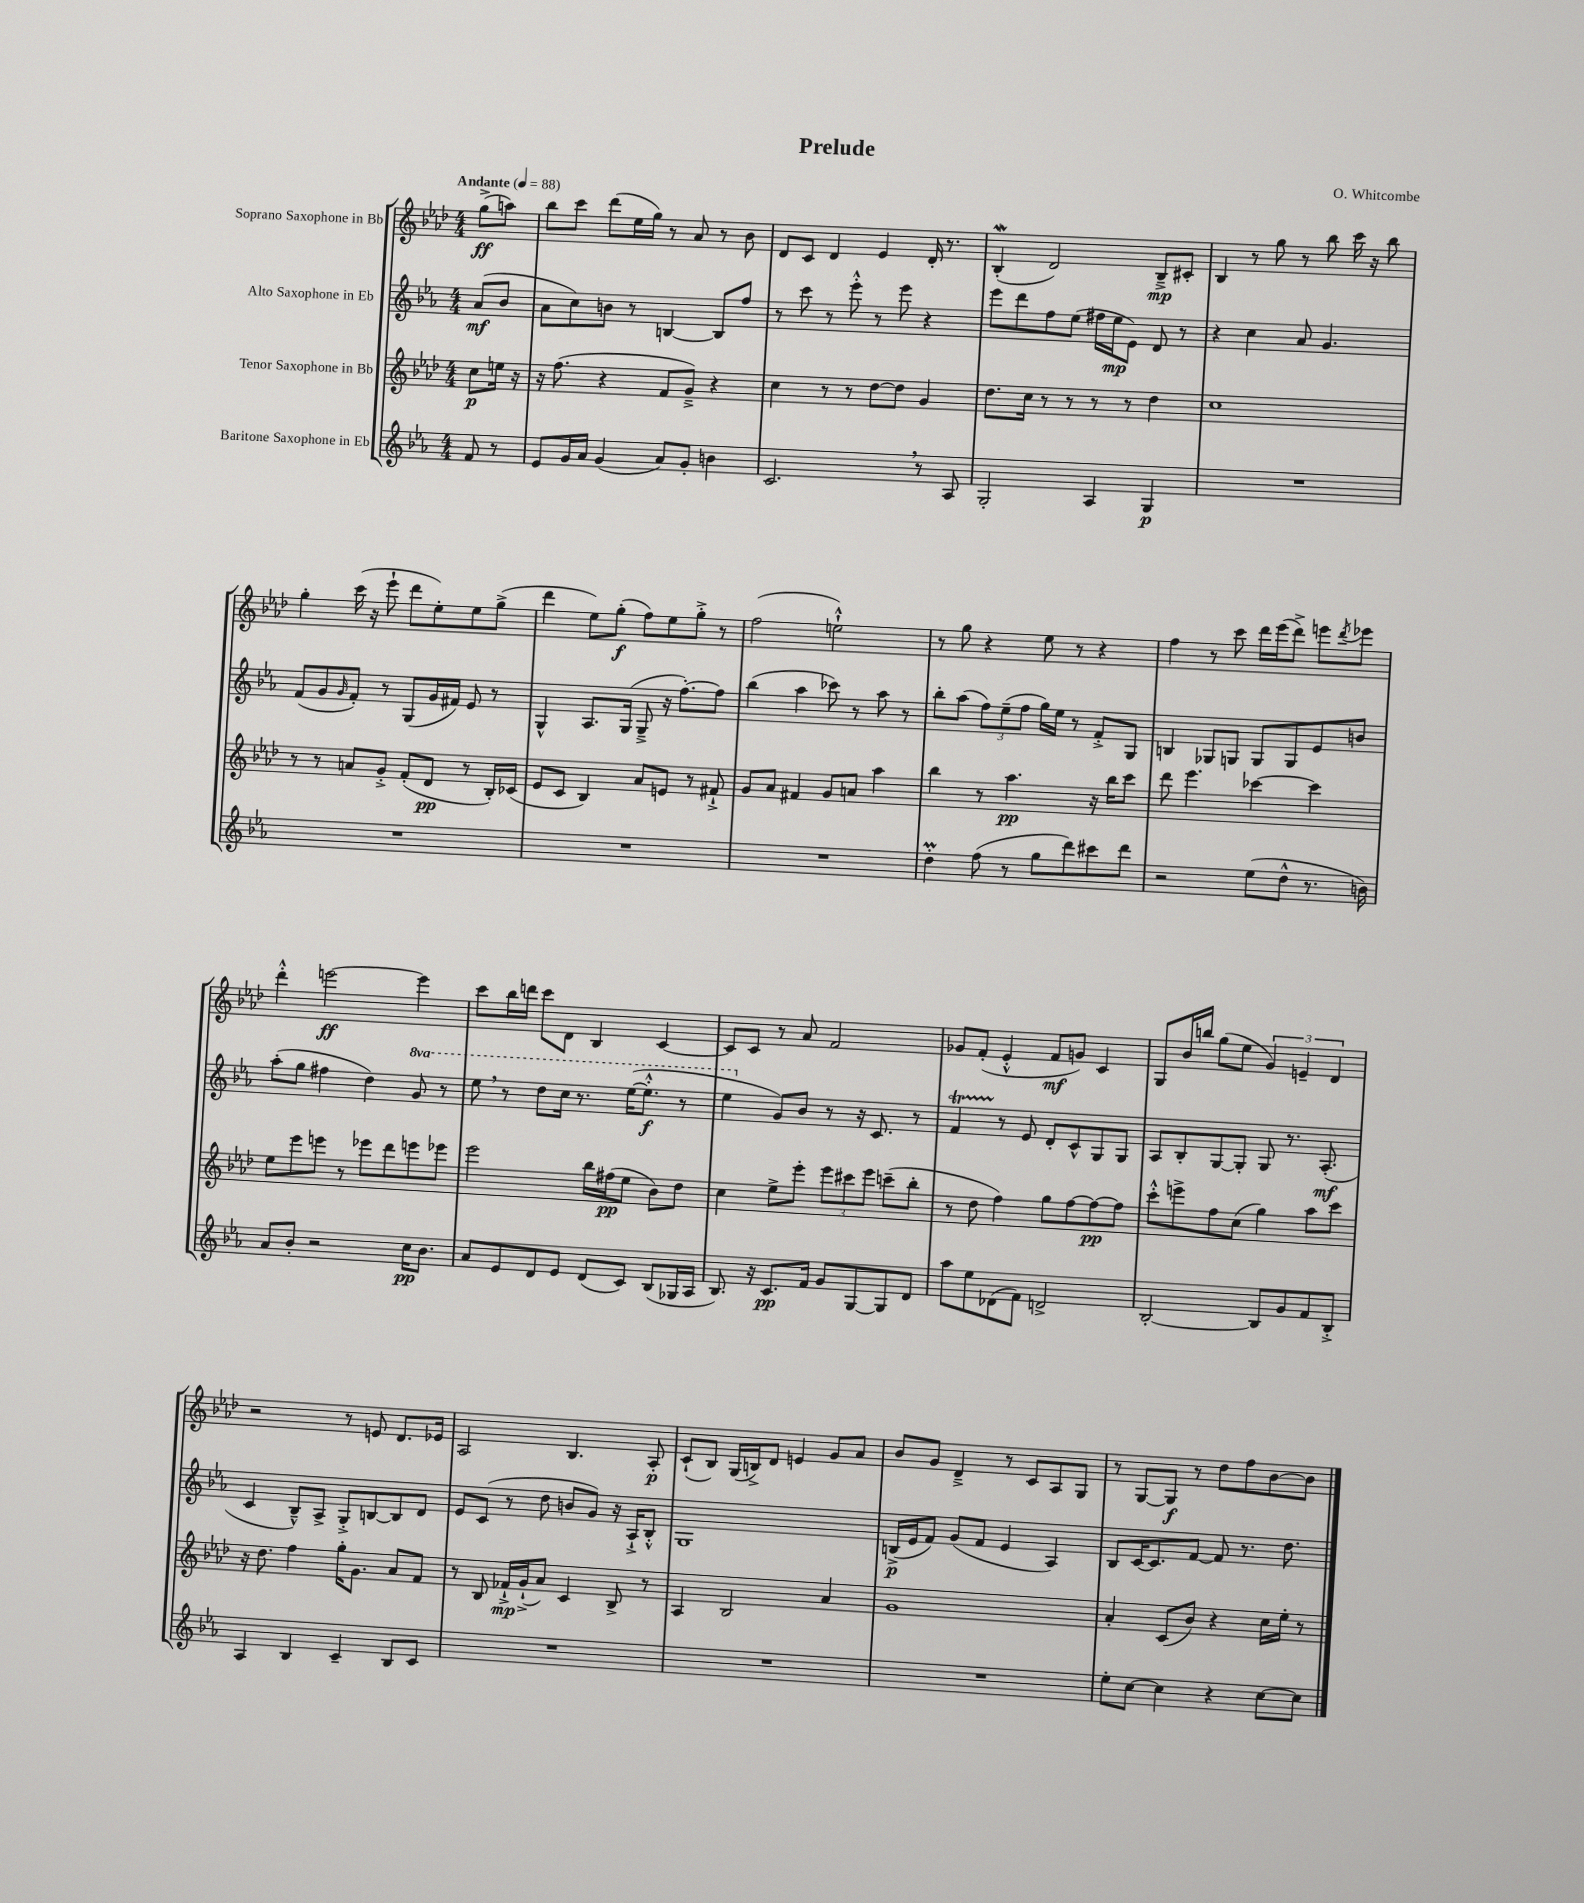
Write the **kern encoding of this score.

**kern	**kern	**kern	**kern
*staff4	*staff3	*staff2	*staff1
*clefG2	*clefG2	*clefG2	*clefG2
*k[b-e-a-]	*k[b-e-a-d-]	*k[b-e-a-]	*k[b-e-a-d-]
*M4/4	*M4/4	*M4/4	*M4/4
*MM88	*MM88	*MM88	*MM88
8f	8cc	(8a-	(8gg^
8r	16ee	8b-	8aa)
.	16r	.	.
=	=	=	=
8e-	16r	8a-	8bb-
.	(8.ff	.	.
16g	.	8cc)	8ccc
16a-	.	.	.
(4g	4r	8b	(8ddd-
.	.	8r	16ee-
.	.	.	16gg)
8a-)	8f	[4B	8r
8g'	8g~^)	.	8a-
4b	4r	8B]	8r
.	.	8ff	8b-
=	=	=	=
2.c	4cc	8r	8d-
.	.	8ccc	8c
.	8r	8r	4d-
.	8r	8eee-'^^	.
.	[8dd-	8r	4e-
.	8dd-]	8eee-	.
8r	4g	4r	16d-'
.	.	.	8.r
8A-	.	.	.
=	=	=	=
2G'	8.dd-	8eee-	(4B-'
.	.	8ddd	.
.	16cc	.	.
.	8r	8ff	2d-)
.	8r	(8ee-	.
4A-	8r	16ff#	.
.	.	16ee-	.
.	8r	8e-)	.
4G	4dd-	8d	8B-~^
.	.	8r	8c#'
=	=	=	=
1r	1cc	4r	4B-
.	.	4cc	8r
.	.	.	8gg
.	.	8a-	8r
.	.	4.g	8bb-
.	.	.	16ccc
.	.	.	16r
.	.	.	8bb-
=	=	=	=
1r	8r	(8f	4gg'
.	8r	8g	.
.	.	16qqg	.
.	8a	8f')	(16ccc
.	.	.	16r
.	8g'^	8r	8eee-`
.	(8f'	(8G	8ddd-
.	8d-	16g	8ee-')
.	.	16f#)	.
.	8r	8e-	8ee-
.	16B-')	8r	(8gg^
.	(16c-	.	.
=	=	=	=
1r	8e-	4G^^	4ddd-
.	8c	.	.
.	4B-)	8.A-	8ee-)
.	.	.	(8gg'
.	.	(16G	.
.	8a-	8G~^	8ff)
.	8e	16r	8ee-
.	.	[8.ff')	.
.	8r	.	8gg'^
.	8f#`^	8ff]	8r
=	=	=	=
1r	8g	(4bb-	(2ff
.	8a-	.	.
.	4f#	4aa-	.
.	8g	8ccc-)	2ee`^^)
.	8a	8r	.
.	4aa-	8aa-	.
.	.	8r	.
=	=	=	=
4dd'	4bb-	8bb-'	8r
.	.	(8aa-	8gg
(8ff	8r	12ff)	4r
.	.	(12ee-~	.
8r	4.aa-	.	.
.	.	12ff	.
8gg	.	16gg)	8ee-
.	.	16ee-	.
8ddd)	.	8r	8r
8ccc#	16r	8f'^	4r
.	16bb-	.	.
8ddd	8ccc	8G	.
=	=	=	=
2r	8ddd-	4B	4ff
.	4.eee-	.	.
.	.	8G-	8r
.	.	8G	8ccc
(8ee-	[4ccc-	8G	16ddd-
.	.	.	(16eee-
8dd^^	.	8G	8ddd-^)
8.r	4ccc-]	8e-	8eee
.	.	.	8qddd-
.	.	8b	8eee-
16b)	.	.	.
=	=	=	=
8a-	8ee-	(8aa-'	4ddd-'^^
8b-'	8eee-	8gg	.
2r	8eee	4ff#	[2eee
.	8r	.	.
.	8eee-	4dd)	.
.	8ddd-	.	.
16cc	8eee	8gg	4eee]
8.b-	.	.	.
.	8eee-	8r	.
=	=	=	=
8a-	2eee-	8eee-	8ccc
8e-	.	8r	16bb-
.	.	.	16ddd
8d	.	8ddd	8ccc
8e-	.	16ccc	8d-
.	.	8.r	.
(8d	16bb-	.	4B-
.	(16ff#	.	.
8c)	8ee-	([16eee-	.
.	.	8.eee-'^^]	.
(8B-	8b-)	.	[4c
16G-	8dd-	8r	.
16A-	.	.	.
=	=	=	=
8.B-)	4cc	4eee-	8c]
.	.	.	8c
16r	.	.	.
8.c	8ee-^	8g)	8r
.	8eee-'	8b-	8a-
16f	.	.	.
8g	12eee-	8r	2f
.	12ccc#	.	.
[8G	.	16r	.
.	12eee-	.	.
.	.	8.c	.
8G]	(8ccc~	.	.
8d	8bb-'	8r	.
=	=	=	=
8aa-	8r	4f	8g-
8ee-	8dd-	.	(8f'
(8d-	4ff)	8r	4e-'^^
8f)	.	8e-	.
2d^	8gg	8d'	8f
.	[8ff	8c^^	8g)
.	8ff_	8G	4c
.	8ff]	8G	.
=	=	=	=
[2B-'	8ccc'^^	8A-	8G
.	8eee^	8B-'	16b-
.	.	.	16bb
.	8ff	[8G	(8gg
.	(8cc	8G']	8ee-
8B-]	4gg)	8G	6g)
8g	.	8.r	.
.	.	.	6e~
8f	8aa-	.	.
.	.	(8.A-'	.
.	.	.	6d-
8B-'^	8ccc	.	.
=	=	=	=
4A-	16r	4c	2r
.	8.dd-	.	.
4B-	4ff	8B-~^^)	.
.	.	8A-^	.
4c~	16gg'	8G'^	8r
.	8.g	.	.
.	.	[8B	8e
8B-	8a-	8B]	8.d-
8c	8f	8d	.
.	.	.	16e-
=	=	=	=
1r	8r	8e-	2A-
.	8B-	(8c	.
.	16f-`^	8r	.
.	(16g`^	.	.
.	8a-)	8dd	.
.	4c	8b	4.B-
.	.	8g)	.
.	8B-^	16r	.
.	.	16A-`^	.
.	8r	8B-'^^	8A-'
=	=	=	=
1r	4A-	1G	(8c`
.	.	.	8B-)
.	2B-	.	(16G
.	.	.	16B^)
.	.	.	8d-
.	.	.	4e
.	4a-	.	8g
.	.	.	8a-
=	=	=	=
1r	1g	(16B^	8b-
.	.	16e-	.
.	.	8f)	8g
.	.	(8g	4d-~^
.	.	8f	.
.	.	4e-	8r
.	.	.	8c
.	.	4A-)	8A-
.	.	.	8G
=	=	=	=
8ee-'	4a-'	8B-	8r
[8cc	.	[16c	[8G
.	.	8.c]	.
4cc]	(8c	.	8G]
.	8b-)	[8f	8r
4r	4r	8f]	8dd-
.	.	8.r	8ff
[8cc	16cc	.	[8b-
.	16ee-'	8.dd	.
8cc]	8r	.	8b-]
==	==	==	==
*-	*-	*-	*-
